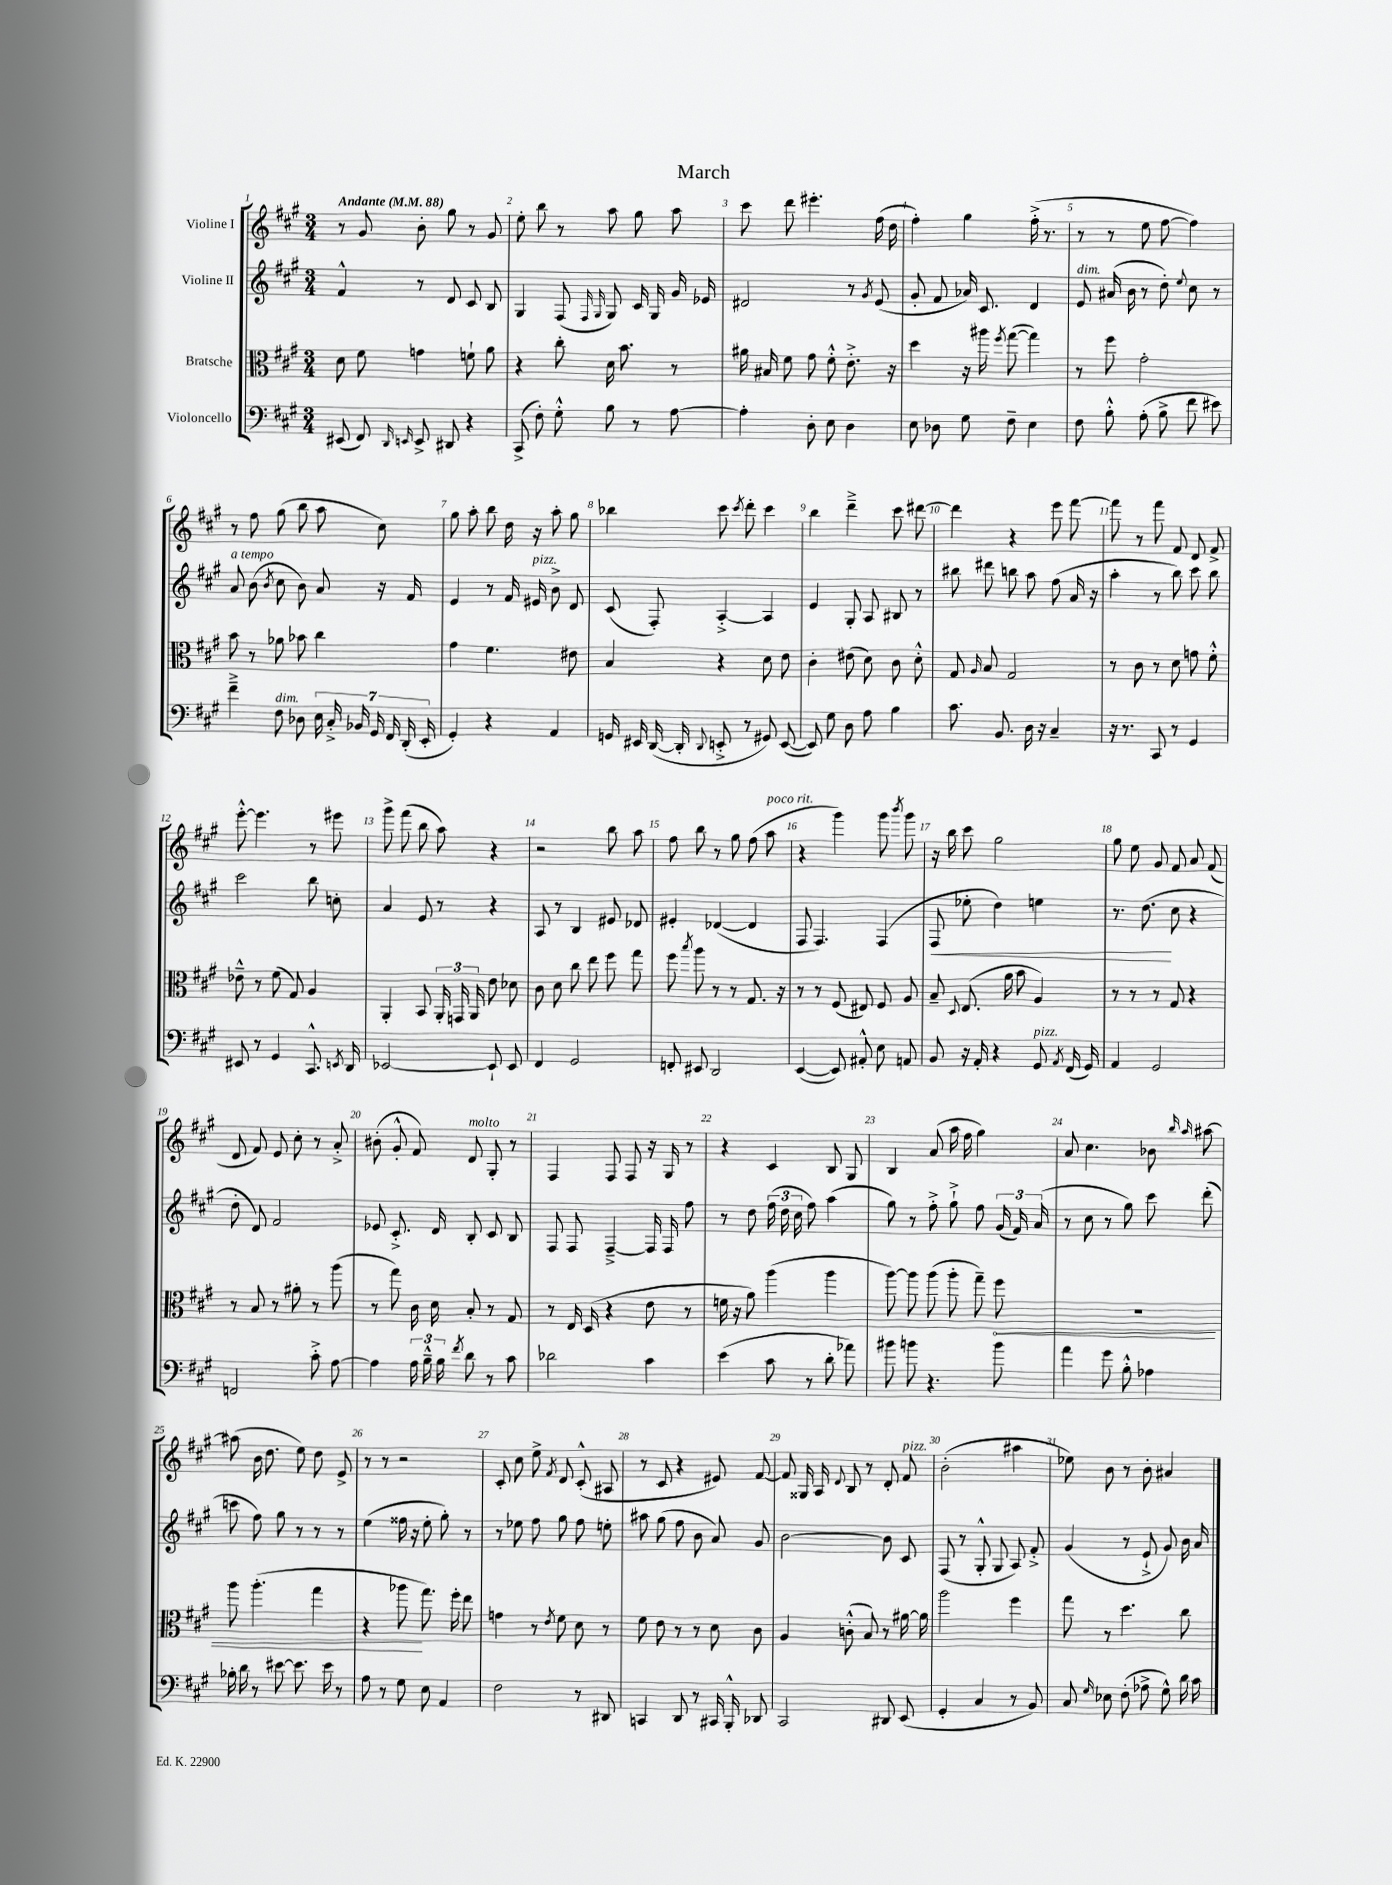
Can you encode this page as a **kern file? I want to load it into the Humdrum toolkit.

**kern	**kern	**kern	**kern
*staff4	*staff3	*staff2	*staff1
*clefF4	*clefC3	*clefG2	*clefG2
*k[f#c#g#]	*k[f#c#g#]	*k[f#c#g#]	*k[f#c#g#]
*M3/4	*M3/4	*M3/4	*M3/4
*MM88	*MM88	*MM88	*MM88
(8EE#/	8d\	4f#^^/	8r
8FF#/)	8f#\	.	8g#/
16qqDD/	.	.	.
16qqEE/	.	.	.
8EE^/	4g\	8r	8b'\
8DD#/	.	8d/	8gg#\
4r	8f`\	8c#/	8r
.	8a\	8B/	8g#/
=	=	=	=
(8CC#^/	4r	4G#/	8ee'\
8F#'\)	.	.	8bb\
8G#'^^\	8cc#'\	(8F#/	8r
.	.	16qqF#/	.
.	.	16qqG#/	.
8B\	16d\	8G#/)	8aa\
.	8.b\	.	.
8r	.	16c#/	8gg#\
.	.	16G#/	.
[8A\	8r	16g#/	8aa\
.	.	16e-/	.
=	=	=	=
4A'\]	16a#\	2d#/	8ccc#\
.	16B#/	.	.
.	8f#\	.	8ddd\
8D'\	8g#\	.	4.eee#'\
8E\	8f#'^^\	.	.
4D\	8.e'^\	8r	.
.	.	8qg#/	.
.	.	(8e/	(16ff#\
.	16r	.	16dd\
=	=	=	=
8E\	4dd\	8g#'/	4ff#'\)
8D-\	.	8f#/	.
8G#\	16r	16a-/)	4gg#\
.	16aa#\	8.c#/	.
.	8qff#/	.	.
8F#~\	([8gg#\	.	.
4E\	4gg#\])	4d/	(16ff#'^\
.	.	.	8.r
=	=	=	=
8F#\	8r	8e/	8r
8B'^^\	8ff#\	(16a#/	8r
.	.	16b\	.
(8A'\	2g#'\	8r	8ee\
8B^\	.	8dd'\)	[8ff#\
.	.	8qqee/	.
8f#\	.	8cc#\	4ff#\])
8e#\)	.	8r	.
=	=	=	=
4f#~^\	8b\	8a/	8r
.	8r	(8b\	8ff#\
.	.	8qb/	.
8F#\	8a-\	8cc#\	(8gg#\
8D-\	8b-\	8b\)	8bb\
28E\	4cc#\	8a/	8aa\
28C#'^/	.	.	.
28BB-/	.	.	.
28GG#/	.	.	.
.	.	16r	8cc#\)
28FF#/	.	.	.
(28DD'/	.	.	.
.	.	16f#/	.
28EE'/	.	.	.
=	=	=	=
4GG#'/)	4g#\	4e/	8gg#\
.	.	.	8aa'\
4r	4.f#\	8r	8bb\
.	.	16f#/	16dd\
.	.	16e#/	16r
4AA/	.	8b^\	8aa'\
.	8e#\	8d/	8gg#\
=	=	=	=
16GG/	4B/	(8c#/	4bb-\
16EE#/	.	.	.
([16DD/	.	8F#'/)	.
16DD'/]	.	.	.
8qqDD/	.	.	.
8EE'^/	4r	[4A'^/	8ccc#\
.	.	.	8qccc#/
8r	.	.	8ddd'\
8GG#/)	8d\	4A/]	4ccc#\
([8EE/	8e\	.	.
=	=	=	=
8EE/])	4c#'\	4e/	4bb\
8G#\	.	.	.
8D\	(8e#\	8G#'/	4ddd~^\
8A\	8d\)	8A/	.
4B\	8c#\	8B#/	8ccc#\
.	8d'^^\	8r	[8ddd#\
=	=	=	=
8.c#\	8G#/	8bb#\	4ddd#\]
.	16qqA/	.	.
.	8B/	8ddd#\	.
8.BB/	.	.	.
.	2G#/	8bb\	4r
16D\	.	8aa\	.
16r	.	.	.
4C#~/	.	(8ff#\	8eee\
.	.	16a/	[8fff#\
.	.	16r	.
=	=	=	=
16r	8r	4aa'\	8fff#\]
8.r	.	.	.
.	8c#\	.	8r
8CC#/	8r	8r	8fff#\
8r	8d\	8bb\)	8f#/
4GG#/	8g\	8ccc#\	8d/
.	8f#'^^\	8bb\	8f#^/
=	=	=	=
8EE#/	8e-~^^\	2ccc#\	[8eee'^^\
8r	8r	.	4.eee\]
4GG#/	(8f#\	.	.
.	8G#/)	.	.
8.CC#^^/	4A/	8bb\	8r
.	.	8cc'\	8eee#\
8qEE/	.	.	.
16DD/	.	.	.
=	=	=	=
[2EE-/	4AA'/	4a/	8ggg#^\
.	.	.	(8fff#\
.	8BB/	8e/	8bb\
.	24AA'/	8r	8aa\)
.	24GG/	.	.
.	24AA/	.	.
8EE-`/]	8e\	4r	4r
8EE-/	8d-\	.	.
=	=	=	=
4FF#/	8c#\	8A/	2r
.	8d\	8r	.
2GG#/	8cc#\	4B/	.
.	8ee\	.	.
.	8ff#\	8e#/	8bb\
.	8gg#\	8d-/	8aa\
=	=	=	=
8FF'/	8ff#\	4e#'/	8ff#\
.	8qbb/	.	.
8EE#/	8aa\	.	8bb\
2DD/	8r	([4d-/	8r
.	8r	.	8gg#\
.	8.G#/	4d-/]	(8ff#\
.	.	.	8aa\
.	16r	.	.
=	=	=	=
([4EE/	8r	8F#/	4r
.	8r	4.F#/)	.
8EE/])	(8F#/	.	4ggg#\)
8AA#'^^/	8E#/)	.	.
8E\	8F#/	(4F#/	8ggg#\
.	.	.	8qbbb/
8AA/	8A/	.	8ggg#\
=	=	=	=
8BB/	8B~/	8F#/	16r
.	.	.	16bb\
.	8qqD/	.	.
16r	(8.E/	8ee-'\	8ccc#\
16AA'/	.	.	.
4r	.	4dd\)	2gg#\
.	16a\	.	.
.	8b\	.	.
8GG#/	4A/)	4ee\	.
8qAA/	.	.	.
(16FF#/	.	.	.
16GG#/)	.	.	.
=	=	=	=
4AA/	8r	8.r	8gg#\
.	8r	.	8ee\
.	.	(8.dd\	.
2GG#/	8r	.	8g#/
.	8G#/	8cc#\	8f#/
.	4r	4r	8a/
.	.	.	(8f#/
=	=	=	=
2FF/	8r	8dd'\	8d/
.	8B/	8d/)	8f#/)
.	8r	2f#/	8e/
.	8a#'\	.	8cc#'\
8c#'^\	8r	.	8r
[8A\	(8aa\	.	8a'^/
=	=	=	=
4A\]	8r	8e-/	(8b#'\
.	8gg#\)	8.c#'^/	8g#'^^/
24A\	16c#\	.	8f#/)
24B~^^\	.	.	.
.	16d\	16d/	.
24B\	.	.	.
8qf#/	.	.	.
8d\	8B'/	8B'/	8d/
8r	8r	8c#/	8G#'/
8c#\	8G#/	8B/	8r
=	=	=	=
2d-\	8r	8F#/	4F#/
.	16E/	8F#/	.
.	(16D/	.	.
.	4r	[4F#~^/	8F#/
.	.	.	8F#/
4c#\	8e\	16F#/]	16r
.	.	16F#/	16G#/
.	8r	8ff#\	8r
=	=	=	=
(4e\	16f\	8r	4r
.	16r	.	.
.	8a\)	8dd\	.
8c#\	(4aa\	(24ff#\	4c#/
.	.	24dd\	.
.	.	24cc#\	.
8r	.	8ff#\)	.
8d'\	4aa\	(4aa\	8B/
8a-\)	.	.	8G#/
=	=	=	=
8b#\	[8aa\)	8gg#\)	4B/
8b\	8aa\]	8r	.
4.r	(8aa\	8ff#'^\	(8a/
.	8aa'\	8gg#`^\	16aa\
.	.	.	16ff#\
.	8gg#~\)	8ff#\	4gg#\)
8b\	8ff#\	(24g#/	.
.	.	24f#/)	.
.	.	(24a/	.
=	=	=	=
4a\	2.r	8r	8a/
.	.	8cc#\	4.cc#\
8g#\	.	8r	.
8B'^^\	.	8gg#\)	.
4A-\	.	8ccc#\	8b-\
.	.	.	16qqbb/
.	.	.	16qqaa/
.	.	(8ddd'\	[8aa#\
=	=	=	=
16B-'\	8aa\	8ccc\	(8aa#\]
16d\	.	.	.
8r	(4.aa'\	8ff#\)	16b\
.	.	.	8.dd\
[8e#\	.	8gg#\	.
8.e#\]	.	8r	8ee\)
.	4gg#\	8r	8dd\
16e#\	.	.	.
8r	.	8r	8e^/
=	=	=	=
8A\	4r	(4ee\	8r
8r	.	.	8r
8G#\	8aa-\	16ff##\	2r
.	.	16r	.
8E\	8.gg#\)	8ee'\	.
4AA/	.	8gg#'\)	.
.	16ff#'\	.	.
.	8ee\	8r	.
=	=	=	=
2F#\	4g\	8r	8c#'/
.	.	8ee-\	8cc#\
.	8r	8ff#\	8ee^\
.	8qe/	.	8qf#/
.	8f#\	8gg#\	8d/
8r	8d\	8ff#\	(8c#'^^/
8DD#/	8r	8ee'\	8A#/
=	=	=	=
4CC/	8f#\	8aa#\	8r
.	8e\	(8gg#\	8c#/
8DD/	8r	8ff#\	4r
8r	8r	8b\	.
16CC#/	8d\	8a/)	8e#/)
16BBB'^^/	.	.	.
8DD-/	8c#\	8g#/	[8f#/
=	=	=	=
2CC#/	4A/	[2b\	8f#/]
.	.	.	16G##/
.	.	.	16A/
.	.	.	8qqd/
.	(8c'^^\	.	8B/
.	8B/)	.	8r
8DD#/	8r	8b\]	8d'/
(8EE/	[16a#\	8c#/	8f#/
.	16a#\]	.	.
=	=	=	=
4GG#'/	2aa\	(8F#/	(2b'\
.	.	8r	.
4C#/	.	8G#'^^/	.
.	.	8G#/	.
8r	4ff#\	8A/)	4aa#\
8BB/)	.	8f#'^/	.
=	=	=	=
8C#/	8gg#\	(4g#/	8ee-\)
16qqG#/	.	.	.
8E-\	8r	.	8b\
(8F#'\	4.dd\	8r	8r
8A-^\	.	8e`^/	8b'\
8G#^^\)	.	8g#/)	4a#/
16d\	8cc#\	16b\	.
16c#\	.	16a/	.
==	==	==	==
*-	*-	*-	*-
